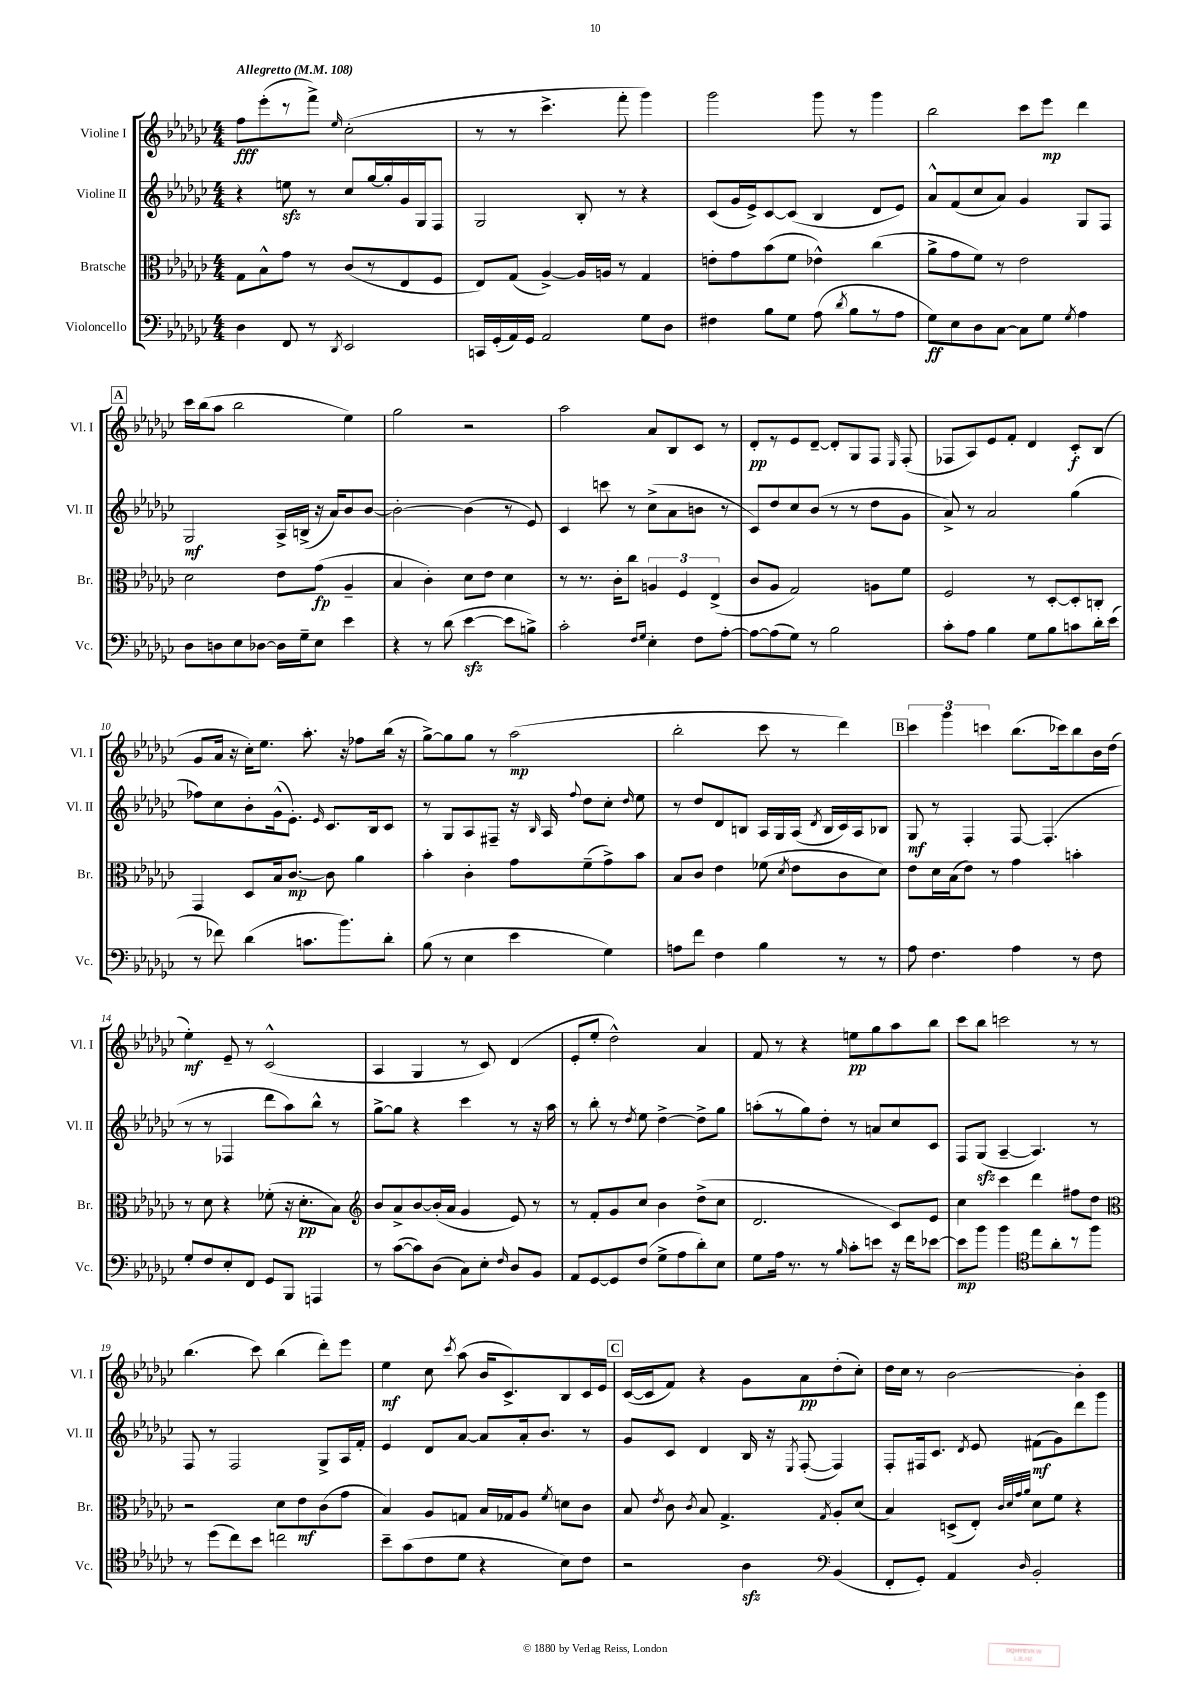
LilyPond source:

<<
\new StaffGroup <<
\new Staff = "s0" \with { instrumentName = "Violine I" shortInstrumentName = "Vl. I" } {
    \clef treble \key ges \major \numericTimeSignature \time 4/4 \tempo "Allegretto" 4 = 108
    \autoBeamOff f''8[\fff ees'''8-.( r8 f'''8]->) \grace { ees''16 } ces''2-.( |
    r8 r8 ces'''4.-> f'''8-. ges'''4) |
    ges'''2 ges'''8 r8 ges'''4 |
    bes''2 ces'''8[ ees'''8]\mp des'''4 |
    \mark \markup { \box "A" } ces'''16[ bes''16( aes''8] bes''2 ees''4) |
    ges''2 r2 |
    aes''2 aes'8[ bes8 ces'8] r8 |
    des'8[-.\pp r8 ees'8 des'8]~-- des'8[-. ges8 f8] \grace { ees16 } f8-.( |
    fes8[ aes8) ees'8 f'8]-. des'4 ces'8[-.\f bes8]( |
    ges'8[ aes'16] r16 ces''16[-.) ees''8.] aes''8.-. r16 fes''8[ bes''16]( r16 |
    ges''8[~->) ges''8 ges''8] r8 aes''2\mp( |
    bes''2-. ces'''8 r8 des'''4) |
    \mark \markup { \box "B" } \tuplet 3/2 { ces'''4 ges'''4 c'''4 } bes''8.[( ces'''16) bes''8 bes'16 des''16]( |
    ees''4-.\mf) ees'8-- r8 ces'2-^( |
    aes4 ges4 r8 ces'8) des'4( |
    ees'8[-. ees''8]-. des''2-^) aes'4 |
    f'8 r8 r4 e''8[\pp ges''8 aes''8 bes''8] |
    ces'''8[ bes''8] c'''2 r8 r8 |
    bes''4.( ces'''8) bes''4( des'''8[-.) ees'''8] |
    ees''4\mf ces''8 \acciaccatura { ces'''8 } aes''8( bes'16[ ces'8.->) bes8 ces'16 ees'16] |
    \mark \markup { \box "C" } ces'16[~( ces'16 f'8]) r4 ges'8[ aes'8\pp des''8-.( ces''8]-.) |
    des''16[ ces''16] r8 bes'2~ bes'4-. \bar "|." |
}
\new Staff = "s1" \with { instrumentName = "Violine II" shortInstrumentName = "Vl. II" } {
    \clef treble \key ges \major \numericTimeSignature \time 4/4
    \autoBeamOff r4 e''8\sfz r8 ces''8[ ges''16~ ges''16-. ges'16 ges16 f8] |
    ges2 bes8-. r8 r4 |
    ces'8[( ges'16 ees'16->) ces'8~ ces'8]( bes4 des'8[ ees'8]) |
    aes'8[-^ f'8( ces''8 aes'8]) ges'4 ges8[ f8] |
    \mark \markup { \box "A" } ges2\mf aes16[-> b16]->( r16 aes'16[) bes'8 bes'8]~ |
    bes'2~-. bes'4( r8 ees'8) |
    ces'4 c'''8 r8 ces''8[->( aes'8 b'8] r8 |
    ces'8[) des''8 ces''8 bes'8]( r8 r8 des''8[ ges'8] |
    aes'8->) r8 aes'2 ges''4( |
    fes''8[) ces''8 bes'8-. ges'16-^( ees'8.]-.) \grace { ees'16 } ces'8.[ bes16 ces'8] |
    r8 ges8[ aes8 fis8]-- r16 \grace { bes16 } aes16 \appoggiatura { f''8 } des''8[ ces''8]-. \grace { des''16 } ees''8 |
    r8 des''8[ des'8 b8] aes16[ ges16 aes16]( \acciaccatura { des'8 } b16[ ces'16) aes16 bes8] |
    \mark \markup { \box "B" } ges8\mf r8 f4-. f8~ f4.-.( |
    r8 r8 fes4 des'''8[ aes''8) bes''8]-^ r8 |
    ges''8[~-> ges''8] r4 ces'''4 r8 r16 aes''16 |
    r8 bes''8-. r8 \acciaccatura { des''8 } ees''8 des''4~-> des''8[-> ges''8] |
    a''8[-.( r8 ges''8) des''8]-. r8 a'8[ ces''8 ces'8] |
    f8[ ges8]\sfz( aes4~-- aes4.) r8 |
    f8 r8 f2 ges8[-> aes16 f'16]-. |
    ees'4 des'8[ aes'8]~ aes'8[ aes'16-. bes'8.] r8 |
    \mark \markup { \box "C" } ges'8[ ces'8] des'4 bes16 r16 \acciaccatura { ees8 } f8~-.( f4) |
    f8[-. fis16 ces'8.] \acciaccatura { des'8 } ees'8 fis'8[\mf( ges'8) des'''8 ges'''8] \bar "|." |
}
\new Staff = "s2" \with { instrumentName = "Bratsche" shortInstrumentName = "Br." } {
    \clef alto \key ges \major \numericTimeSignature \time 4/4
    \autoBeamOff ges8[ bes8-^ ges'8] r8 ces'8[( r8 ees8 f8] |
    ees8[) ges8]( aes4~->) aes16[ a16] r8 ges4 |
    e'8[-. ges'8 bes'8( f'8] ees'4-^) ces''4( |
    aes'8[-> ges'8 f'8]) r8 ees'2 |
    \mark \markup { \box "A" } des'2 ees'8[ ges'8]\fp( aes4-- |
    bes4 ces'4-.) des'8[ ees'8] des'4 |
    r8 r8. ces'16[-. ces''8] \tuplet 3/2 { a4 f4 ees4->( } |
    ces'8[ aes8] ges2) a8[ f'8] |
    f2 r8 des8[~-. des8-. c8]-. |
    ges,4 des8[ bes16 ces'8.]~\mp ces'8 aes'4 |
    bes'4-. ces'4-. ges'8[ f'8--( ges'8->) bes'8] |
    bes8[ ces'8] ees'4 fes'8( \acciaccatura { des'8 } ees'8[ ces'8 des'8]) |
    \mark \markup { \box "B" } ees'8[ des'16 bes16( ees'8]) r8 ges'4 b'4-. |
    r8 des'8 r4 fes'8-.( r16 des'8.[-.\pp bes8]) |
    \clef treble bes'8[ aes'8-> bes'8~ bes'16-.( aes'16] ges'4 ees'8) r8 |
    r8 f'8[-. ges'8 ces''8] bes'4 des''8[->( ces''8] |
    des'2. ces'8[) ees'8] |
    ces''4 ces'''4 des'''4 fis''8[ des''8] |
    \clef alto r2 des'8[ ees'8\mf ces'8( ges'8] |
    bes4) aes8[ g8] bes16[ ges16 aes8] \acciaccatura { f'8 } d'8[ ces'8] |
    \mark \markup { \box "C" } bes8 \acciaccatura { ees'8 } ces'8 \acciaccatura { ces'8 } bes8 ges4.-> \acciaccatura { ges8 } aes8[-. des'8]( |
    bes4) d8[->( ees8]-.) \grace { ces'32[ des'32 ges'32 aes'32] } des'8[ f'8] r4 \bar "|." |
}
\new Staff = "s3" \with { instrumentName = "Violoncello" shortInstrumentName = "Vc." } {
    \clef bass \key ges \major \numericTimeSignature \time 4/4
    \autoBeamOff des4 f,8 r8 \acciaccatura { des,8 } ees,2 |
    c,16[ ges,16-.( aes,16) ges,16] aes,2 ges8[ des8] |
    fis4 bes8[ ges8] aes8( \acciaccatura { des'8 } bes8[ r8 aes8] |
    ges8[\ff) ees8 des8 ces8]~ ces8[ ges8] \acciaccatura { ges8 } aes4 |
    \mark \markup { \box "A" } des8[ d8 ees8 des8]~ des16[ ges16-- ees8] ees'4 |
    r4 r8 des'8( ees'4~\sfz ees'8[ b8]->) |
    ces'2-. \grace { f16[ ges16] } ees4-. f8[ aes8]~-. |
    aes8[~ aes8( ges8]) r8 bes2 |
    ces'8[-. aes8] bes4 ges8[ bes8 c'8 des'16-. ees'16]( |
    r8 fes'8) des'4( c'8.[ bes'8.) des'8]-. |
    bes8( r8 ees4 ees'4 ges4) |
    a8[ f'8] f4 bes4 r8 r8 |
    \mark \markup { \box "B" } aes8 f4. aes4 r8 f8 |
    ges8[-. f8 ees8-. f,8] ges,8[ bes,,8] a,,4 |
    r8 ces'8[~( ces'8) des8]( ces8[) ees8]-. \grace { f16 } des8[ bes,8] |
    aes,8[ ges,8~ ges,8 f8]( ges8[-> aes8 des'8-.) ees8] |
    ges8[ aes16] r8. r8 \grace { bes16 } ces'8[-. e'8] r16 f'16[ ees'8]~ |
    ees'8[\mp bes'8] bes'4 \clef tenor ees''8[ aes'8-. r8 f''8] |
    r8 des''8[( ces''8) bes'8] c''2 |
    bes'8[-- ges'8( ces'8 des'8] r4 bes8[) ces'8] |
    \mark \markup { \box "C" } r2 aes4\sfz \clef bass bes,4( |
    f,8[-. ges,8]-.) aes,4 \grace { des16 } bes,2-. \bar "|." |
}
>>
>>
